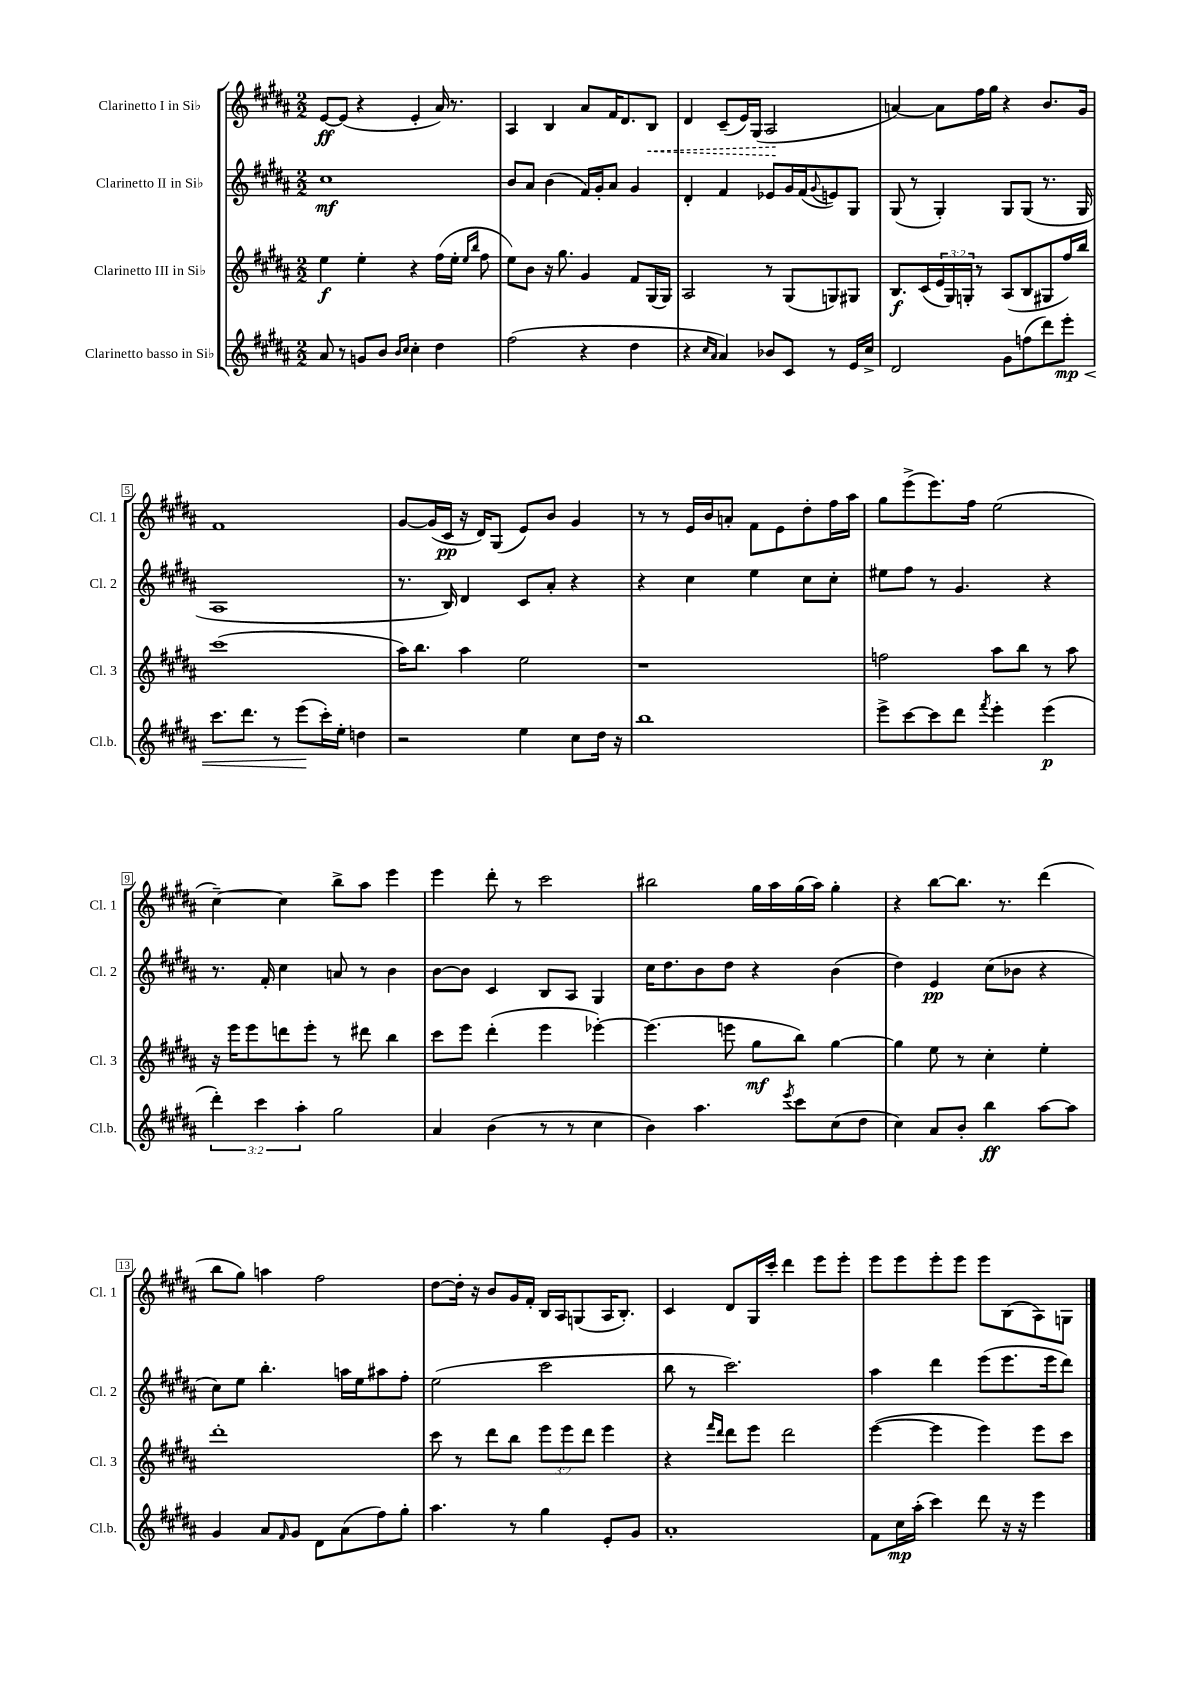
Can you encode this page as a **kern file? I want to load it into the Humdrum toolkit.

**kern	**dynam	**kern	**dynam	**kern	**dynam	**kern	**dynam
*part4	*part4	*part3	*part3	*part2	*part2	*part1	*part1
*staff4	*staff4	*staff3	*staff3	*staff2	*staff2	*staff1	*staff1
*I"Clarinetto basso in Si♭	*	*I"Clarinetto III in Si♭	*	*I"Clarinetto II in Si♭	*	*I"Clarinetto I in Si♭	*
*I'Cl.b.	*	*I'Cl. 3	*	*I'Cl. 2	*	*I'Cl. 1	*
*clefG2	*	*clefG2	*	*clefG2	*	*clefG2	*
*k[f#c#g#d#a#]	*	*k[f#c#g#d#a#]	*	*k[f#c#g#d#a#]	*	*k[f#c#g#d#a#]	*
*M2/2	*	*M2/2	*	*M2/2	*	*M2/2	*
=1	=1	=1	=1	=1	=1	=1	=1
8a#/	.	4ee\	f	1cc#	mf	[8e/L	ff
8r	.	.	.	.	.	(8e/J]	.
8gn/L	.	4ee'\	.	.	.	4r	.
8b/J	.	.	.	.	.	.	.
16qqb/LL	.	.	.	.	.	.	.
16qqcc#/JJ	.	.	.	.	.	.	.
4cc#'\	.	4r	.	.	.	4e'/	.
4dd#\	.	(16ff#\LL	.	.	.	16a#/)	.
.	.	16ee'\JJ	.	.	.	8.r	.
.	.	16qqee/LL	.	.	.	.	.
.	.	16qqbb/JJ	.	.	.	.	.
.	.	8ff#\	.	.	.	.	.
=2	=2	=2	=2	=2	=2	=2	=2
(2ff#\	.	8ee\L)	.	8b/L	.	4A#/	.
.	.	8b\J	.	8a#/J	.	.	.
.	.	16r	.	(4b\	.	4B/	.
.	.	8.gg#\	.	.	.	.	.
4r	.	4g#/	.	16f#/LL)	.	8a#/L	.
.	.	.	.	16g#'/J	.	.	.
.	.	.	.	8a#/J	.	16f#/K	.
.	.	.	.	.	.	8.d#/	.
4dd#\	.	8f#/L	.	4g#/	.	.	.
!	!	!	!	!	!	!	!LO:HP:b
.	.	(16G#/L	.	.	.	8B/J	<
.	.	16G#/JJ)	.	.	.	.	.
=3	=3	=3	=3	=3	=3	=3	=3
4r	.	2A#/	.	4d#'/	.	4d#/	.
16qqcc#/LL	.	.	.	.	.	.	.
16qqa#/JJ	.	.	.	.	.	.	.
4a#/)	.	.	.	4f#/	.	(8c#~/L	.
.	.	.	.	.	.	16e/L)	.
.	.	.	.	.	.	(16G#/JJ	.
8b-X/L	.	8r	.	8e-X/L	.	2A#/	.
8c#/J	.	(8G#/L	.	16g#/L	.	.	.
.	.	.	.	(16f#/J	.	.	.
.	.	.	.	8qqg#/	.	.	.
8r	.	8Gn/)	.	8en/)	.	.	.
16e/LL	.	8G#X/J	.	8G#/J	.	.	.
16cc#^/JJ	.	.	.	.	.	.	.
.	.	.	.	.	.	.	[
=4	=4	=4	=4	=4	=4	=4	=4
2d#/	.	8.B/L	f	(8G#/	.	[4an/)	.
.	.	.	.	8r	.	.	.
.	.	(16c#/L	.	.	.	.	.
.	.	24e/	.	4G#'/)	.	8a\L]	.
.	.	24G#/)	.	.	.	.	.
.	.	24Gn'/JJ	.	.	.	.	.
.	.	8r	.	.	.	16ff#\L	.
.	.	.	.	.	.	16gg#\JJ	.
8g#\L	.	(8A#/L	.	8G#/L	.	4r	.
(8ffn\	.	8B/	.	(8G#/J	.	.	.
8ddd#\)	.	8G#X/	.	8.r	.	8.b/L	.
!	!LO:HP:b	!	!	!	!	!	!
8eee'\J	< mp	16ff#/L)	.	.	.	.	.
.	.	16bb/JJ	.	16G#/	.	16g#/Jk	.
!!LO:LB:g=z
=5	=5	=5	=5	=5	=5	=5	=5
8.ccc#\L	.	(1ccc#	.	1A#	.	1f#	.
8.ddd#\J	.	.	.	.	.	.	.
8r	.	.	.	.	.	.	.
(8eee\L	.	.	.	.	.	.	.
16ccc#'\L)	[	.	.	.	.	.	.
16ee'\JJ	.	.	.	.	.	.	.
4ddn\	.	.	.	.	.	.	.
=6	=6	=6	=6	=6	=6	=6	=6
2r	.	16aa#\KL)	.	8.r	.	[8g#/L	.
.	.	8.bb\J	.	.	.	.	.
.	.	.	.	.	.	(16g#/L]	.
.	.	.	.	16B/)	.	16c#/JJ	pp
.	.	4aa#\	.	4d#/	.	16r	.
.	.	.	.	.	.	16d#/KL)	.
.	.	.	.	.	.	(8G#/J	.
4ee\	.	2ee\	.	8c#/L	.	8e/L)	.
.	.	.	.	8a#'/J	.	8b/J	.
8cc#\L	.	.	.	4r	.	4g#/	.
16dd#\Jk	.	.	.	.	.	.	.
16r	.	.	.	.	.	.	.
=7	=7	=7	=7	=7	=7	=7	=7
1bb	.	1r	.	4r	.	8r	.
.	.	.	.	.	.	8r	.
.	.	.	.	4cc#\	.	16e/LL	.
.	.	.	.	.	.	16b/J	.
.	.	.	.	.	.	8an'/J	.
.	.	.	.	4ee\	.	8f#\L	.
.	.	.	.	.	.	8e\	.
.	.	.	.	8cc#\L	.	8dd#'\	.
.	.	.	.	8cc#'\J	.	16ff#\L	.
.	.	.	.	.	.	16aa#\JJ	.
=8	=8	=8	=8	=8	=8	=8	=8
8eee^\L	.	2ffn\	.	8ee#X\L	.	8gg#\L	.
[8ccc#\	.	.	.	8ff#\J	.	(8eee^\	.
8ccc#\]	.	.	.	8r	.	8.eee\)	.
8ddd#\J	.	.	.	4.g#/	.	.	.
.	.	.	.	.	.	16ff#\Jk	.
8qfff#/	.	.	.	.	.	.	.
4eee'\	.	8aa#\L	.	.	.	(2ee\	.
.	.	8bb\J	.	.	.	.	.
(4eee\	p	8r	.	4r	.	.	.
.	.	8aa#\	.	.	.	.	.
!!LO:LB:g=z
=9	=9	=9	=9	=9	=9	=9	=9
6ddd#'\)	.	16r	.	8.r	.	[4cc#~\)	.
.	.	16eee\KL	.	.	.	.	.
.	.	8eee\	.	.	.	.	.
6ccc#\	.	.	.	.	.	.	.
.	.	.	.	16f#'/	.	.	.
.	.	8dddn\	.	4cc#\	.	4cc#\]	.
6aa#'\	.	.	.	.	.	.	.
.	.	8eee'\J	.	.	.	.	.
2gg#\	.	8r	.	8an/	.	8bb^\L	.
.	.	8ddd#X\	.	8r	.	8aa#\J	.
.	.	4bb\	.	4b\	.	4eee\	.
=10	=10	=10	=10	=10	=10	=10	=10
4a#/	.	8ccc#\L	.	[8b\L	.	4eee\	.
.	.	8eee\J	.	8b\J]	.	.	.
(4b\	.	(4ddd#'\	.	4c#/	.	8ddd#'\	.
.	.	.	.	.	.	8r	.
8r	.	4eee\	.	8B/L	.	2ccc#\	.
8r	.	.	.	8A#/J	.	.	.
4cc#\	.	[4eee-X'\)	.	4G#/	.	.	.
=11	=11	=11	=11	=11	=11	=11	=11
4b\)	.	(4.eee-\]	.	16cc#\KL	.	2bb#X\	.
.	.	.	.	8.dd#\	.	.	.
4.aa#\	.	.	.	8b\	.	.	.
.	.	8eeen\	.	8dd#\J	.	.	.
.	.	8gg#\L	mf	4r	.	16gg#\LL	.
.	.	.	.	.	.	16aa#\	.
8qeee/	.	.	.	.	.	.	.
8ccc#\L	.	8bb\J)	.	.	.	(16gg#\	.
.	.	.	.	.	.	16aa#\JJ)	.
(8cc#\	.	[4gg#\	.	(4b\	.	4gg#'\	.
8dd#\J	.	.	.	.	.	.	.
=12	=12	=12	=12	=12	=12	=12	=12
4cc#\)	.	4gg#\]	.	4dd#\)	.	4r	.
8a#/L	.	8ee\	.	4e/	pp	[8bb\L	.
8b'/J	.	8r	.	.	.	8.bb\J]	.
4bb\	ff	4cc#'\	.	(8cc#\L	.	.	.
.	.	.	.	.	.	8.r	.
.	.	.	.	8b-X\J	.	.	.
[8aa#\L	.	4ee'\	.	4r	.	(4ddd#\	.
8aa#\J]	.	.	.	.	.	.	.
!!LO:LB:g=z
=13	=13	=13	=13	=13	=13	=13	=13
4g#/	.	1ddd#'	.	8cc#\L)	.	8bb\L	.
.	.	.	.	8ee\J	.	8gg#\J)	.
8a#/L	.	.	.	4.bb'\	.	4aan\	.
16qqf#/	.	.	.	.	.	.	.
8g#/J	.	.	.	.	.	.	.
8d#\L	.	.	.	.	.	2ff#\	.
(8a#\	.	.	.	16aan\LL	.	.	.
.	.	.	.	16ee\J	.	.	.
8ff#\)	.	.	.	8aa#X\	.	.	.
8gg#'\J	.	.	.	8ff#'\J	.	.	.
=14	=14	=14	=14	=14	=14	=14	=14
4.aa#\	.	8ccc#\	.	(2ee\	.	[8dd#\L	.
.	.	8r	.	.	.	16dd#'\Jk]	.
.	.	.	.	.	.	16r	.
.	.	8ddd#\L	.	.	.	8b/L	.
8r	.	8bb\J	.	.	.	16g#/L	.
.	.	.	.	.	.	16f#'/JJ	.
4gg#\	.	12eee\L	.	2ccc#\	.	16B/LL	.
.	.	.	.	.	.	16A#/J	.
.	.	12eee\	.	.	.	.	.
.	.	.	.	.	.	(8Gn/	.
.	.	12ddd#\J	.	.	.	.	.
8e'/L	.	4eee\	.	.	.	16A#/K	.
.	.	.	.	.	.	8.B'/J)	.
8g#/J	.	.	.	.	.	.	.
=15	=15	=15	=15	=15	=15	=15	=15
1a#'	.	4r	.	8bb\	.	4c#/	.
.	.	.	.	8r	.	.	.
.	.	16qqfff#/LL	.	.	.	.	.
.	.	16qqddd#/JJ	.	.	.	.	.
.	.	8ddd#\L	.	2.ccc#\)	.	8d#/L	.
.	.	8eee\J	.	.	.	16G#/L	.
.	.	.	.	.	.	16ccc#'/JJ	.
.	.	2ddd#\	.	.	.	4ddd#\	.
.	.	.	.	.	.	8eee\L	.
.	.	.	.	.	.	8eee'\J	.
=16	=16	=16	=16	=16	=16	=16	=16
8f#\L	.	([4eee\	.	4aa#\	.	8eee\L	.
16cc#\L	mp	.	.	.	.	8eee\	.
(16aa#'\JJ	.	.	.	.	.	.	.
4ccc#\)	.	4eee\]	.	4ddd#\	.	8eee'\	.
.	.	.	.	.	.	8eee\J	.
8ddd#\	.	4eee\)	.	(8eee\L	.	8eee\L	.
16r	.	.	.	8.eee\	.	(8B\	.
16r	.	.	.	.	.	.	.
4eee\	.	8eee\L	.	.	.	8A#\)	.
.	.	.	.	16eee\k	.	.	.
.	.	8ccc#\J	.	8ddd#\J)	.	8Gn\J	.
==	==	==	==	==	==	==	==
*-	*-	*-	*-	*-	*-	*-	*-
